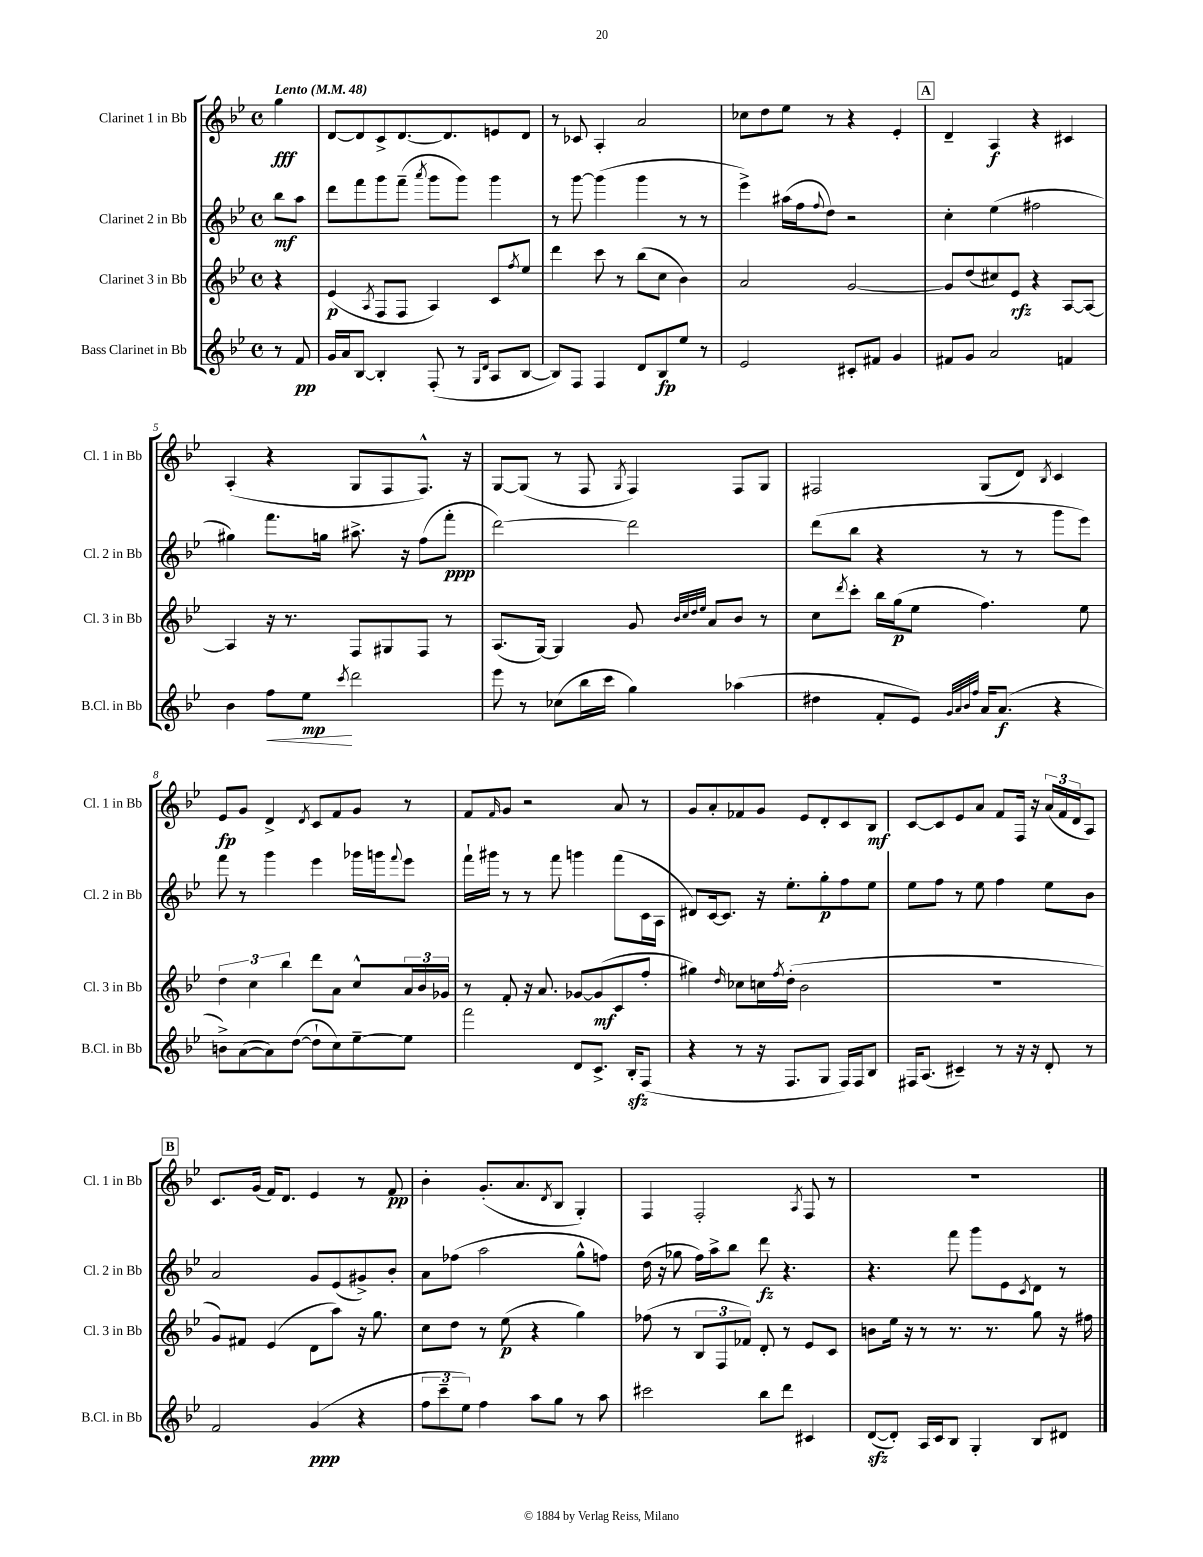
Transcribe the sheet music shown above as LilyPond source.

<<
\new StaffGroup <<
\new Staff = "s0" \with { instrumentName = "Clarinet 1 in Bb" shortInstrumentName = "Cl. 1 in Bb" } {
    \clef treble \key bes \major \defaultTimeSignature \time 4/4 \partial 4 \tempo "Lento" 4 = 48
    g''4\fff |
    d'8~ d'8 c'8-> d'8.~ d'8. e'8 d'8 |
    r8 ces'8 a4-. a'2 |
    ces''8 d''8 ees''8 r8 r4 ees'4-. |
    \mark \markup { \box "A" } d'4-- a4\f r4 cis'4 |
    a4-.( r4 g8 f8 f8.-^) r16 |
    g8~ g8( r8 f8 \acciaccatura { g8 } f4) f8 g8 |
    fis2 g8( d'8) \acciaccatura { bes8 } c'4 |
    ees'8\fp g'8 d'4-> \acciaccatura { d'8 } c'8 f'8 g'8 r8 |
    f'8 \grace { f'16 } g'8 r2 a'8 r8 |
    g'8 a'8-. fes'8 g'8 ees'8 d'8-. c'8 bes8\mf |
    c'8~ c'8 ees'8 a'8 f'8 f16 r16 \tuplet 3/2 { a'16( f'16 d'16 } a8) |
    \mark \markup { \box "B" } c'8. g'16( f'16) d'8. ees'4 r8 f'8\pp |
    bes'4-. g'8.-.( a'8. \acciaccatura { d'8 } bes8 g4-.) |
    f4 f2-. \acciaccatura { a8 } f8 r8 |
    R1 \bar "|." |
}
\new Staff = "s1" \with { instrumentName = "Clarinet 2 in Bb" shortInstrumentName = "Cl. 2 in Bb" } {
    \clef treble \key bes \major \defaultTimeSignature \time 4/4 \partial 4
    bes''8\mf a''8 |
    d'''8 f'''8 g'''8 f'''8--( \acciaccatura { a'''8 } g'''8 g'''8) g'''4 |
    r8 g'''8~ g'''4( g'''4 r8 r8 |
    ees'''4->) ais''16( f''16 \appoggiatura { f''8 } d''8) r2 |
    \mark \markup { \box "A" } c''4-. ees''4( fis''2 |
    gis''4) f'''8. g''16 ais''8.-> r16 f''8( f'''8-.\ppp |
    d'''2~) d'''2 |
    d'''8( bes''8 r4 r8 r8 g'''8 ees'''8) |
    f'''8 r8 g'''4 ees'''4 ges'''16 g'''16 \appoggiatura { f'''8 } ees'''8 |
    f'''16-! gis'''16 r8 r8 f'''8 g'''4 f'''8( c'16 a16 |
    dis'8) c'16~ c'8. r16 ees''8.-. g''8-.\p f''8 ees''8 |
    ees''8 f''8 r8 ees''8 f''4 ees''8 bes'8 |
    \mark \markup { \box "B" } a'2 g'8 ees'8( gis'8->) bes'8-. |
    a'8 fes''8( a''2 g''8-^ f''8) |
    d''16( r16 ges''8 f''16) a''16-> bes''8 d'''8\fz r4. |
    r4. f'''8 g'''8 ees'8 \acciaccatura { c'8 } d'8 r8 \bar "|." |
}
\new Staff = "s2" \with { instrumentName = "Clarinet 3 in Bb" shortInstrumentName = "Cl. 3 in Bb" } {
    \clef treble \key bes \major \defaultTimeSignature \time 4/4 \partial 4
    r4 |
    ees'4\p( \acciaccatura { a8 } f8 f8 a4) c'8 \acciaccatura { f''8 } ees''8 |
    d'''4 c'''8 r8 bes''8( c''8 bes'4) |
    a'2 g'2~ |
    \mark \markup { \box "A" } g'8 d''8( cis''8) ees'8\rfz r4 a8~ a8~ |
    a4 r16 r8. f8 gis8 f8 r8 |
    a8.( g16~) g4 g'8 \grace { bes'32 c''32 d''32 ees''32 } a'8 bes'8 r8 |
    c''8 \acciaccatura { d'''8 } c'''8-. bes''16 g''16\p( ees''8 f''4.) ees''8 |
    \tuplet 3/2 { d''4 c''4 bes''4 } d'''8 a'8 c''8-^ \tuplet 3/2 { a'16 bes'16 ges'16 } |
    r8 f'8-. r16 a'8. ges'8~ ges'8\mf( c'8 f''8-. |
    gis''4) \grace { d''16 } ces''8 c''16 \acciaccatura { f''8 } d''16-.( bes'2 |
    R1 |
    \mark \markup { \box "B" } g'8) fis'8 ees'4( d'8 a''8) r16 g''8. |
    c''8 d''8 r8 ees''8\p( r4 g''4) |
    fes''8( r8 \tuplet 3/2 { bes8 f8 fes'8) } d'8-. r8 ees'8 c'8 |
    b'8 ees''16 r16 r8 r8. r8. g''8 r16 fis''16 \bar "|." |
}
\new Staff = "s3" \with { instrumentName = "Bass Clarinet in Bb" shortInstrumentName = "B.Cl. in Bb" } {
    \clef treble \key bes \major \defaultTimeSignature \time 4/4 \partial 4
    r8 f'8\pp |
    g'16 a'16 bes8~ bes4-. f8-.( r8 \grace { g16 d'16 } a8 bes8~ |
    bes8) f8 f4 d'8 bes8\fp ees''8 r8 |
    ees'2 cis'8-. fis'8 g'4 |
    \mark \markup { \box "A" } fis'8 g'8 a'2 f'4 |
    bes'4 f''8\< ees''8\mp\! \acciaccatura { c'''8 } d'''2 |
    ees'''8 r8 ces''8( bes''16 c'''16 g''4) aes''4( |
    dis''4 f'8-. ees'8) \grace { g'32 a'32 bes'32 f''32 } a'16 a'8.\f( r4 |
    b'8->) a'8~( a'8) d''8~( d''8-! c''8) ees''8~-- ees''8 |
    f'''2 d'8 c'8.-> bes16-.\sfz f8( |
    r4 r8 r16 f8. g8 f16) f16 bes8 |
    fis16 a8.( cis'4--) r8 r16 r16 d'8-. r8 |
    \mark \markup { \box "B" } f'2 g'4\ppp( r4 |
    \tuplet 3/2 { f''8 c'''8-- ees''8) } f''4 a''8 g''8 r8 a''8 |
    cis'''2 bes''8 d'''8 cis'4 |
    d'8~\sfz( d'8-.) a16 c'16 bes8 g4-. bes8 dis'8 \bar "|." |
}
>>
>>
